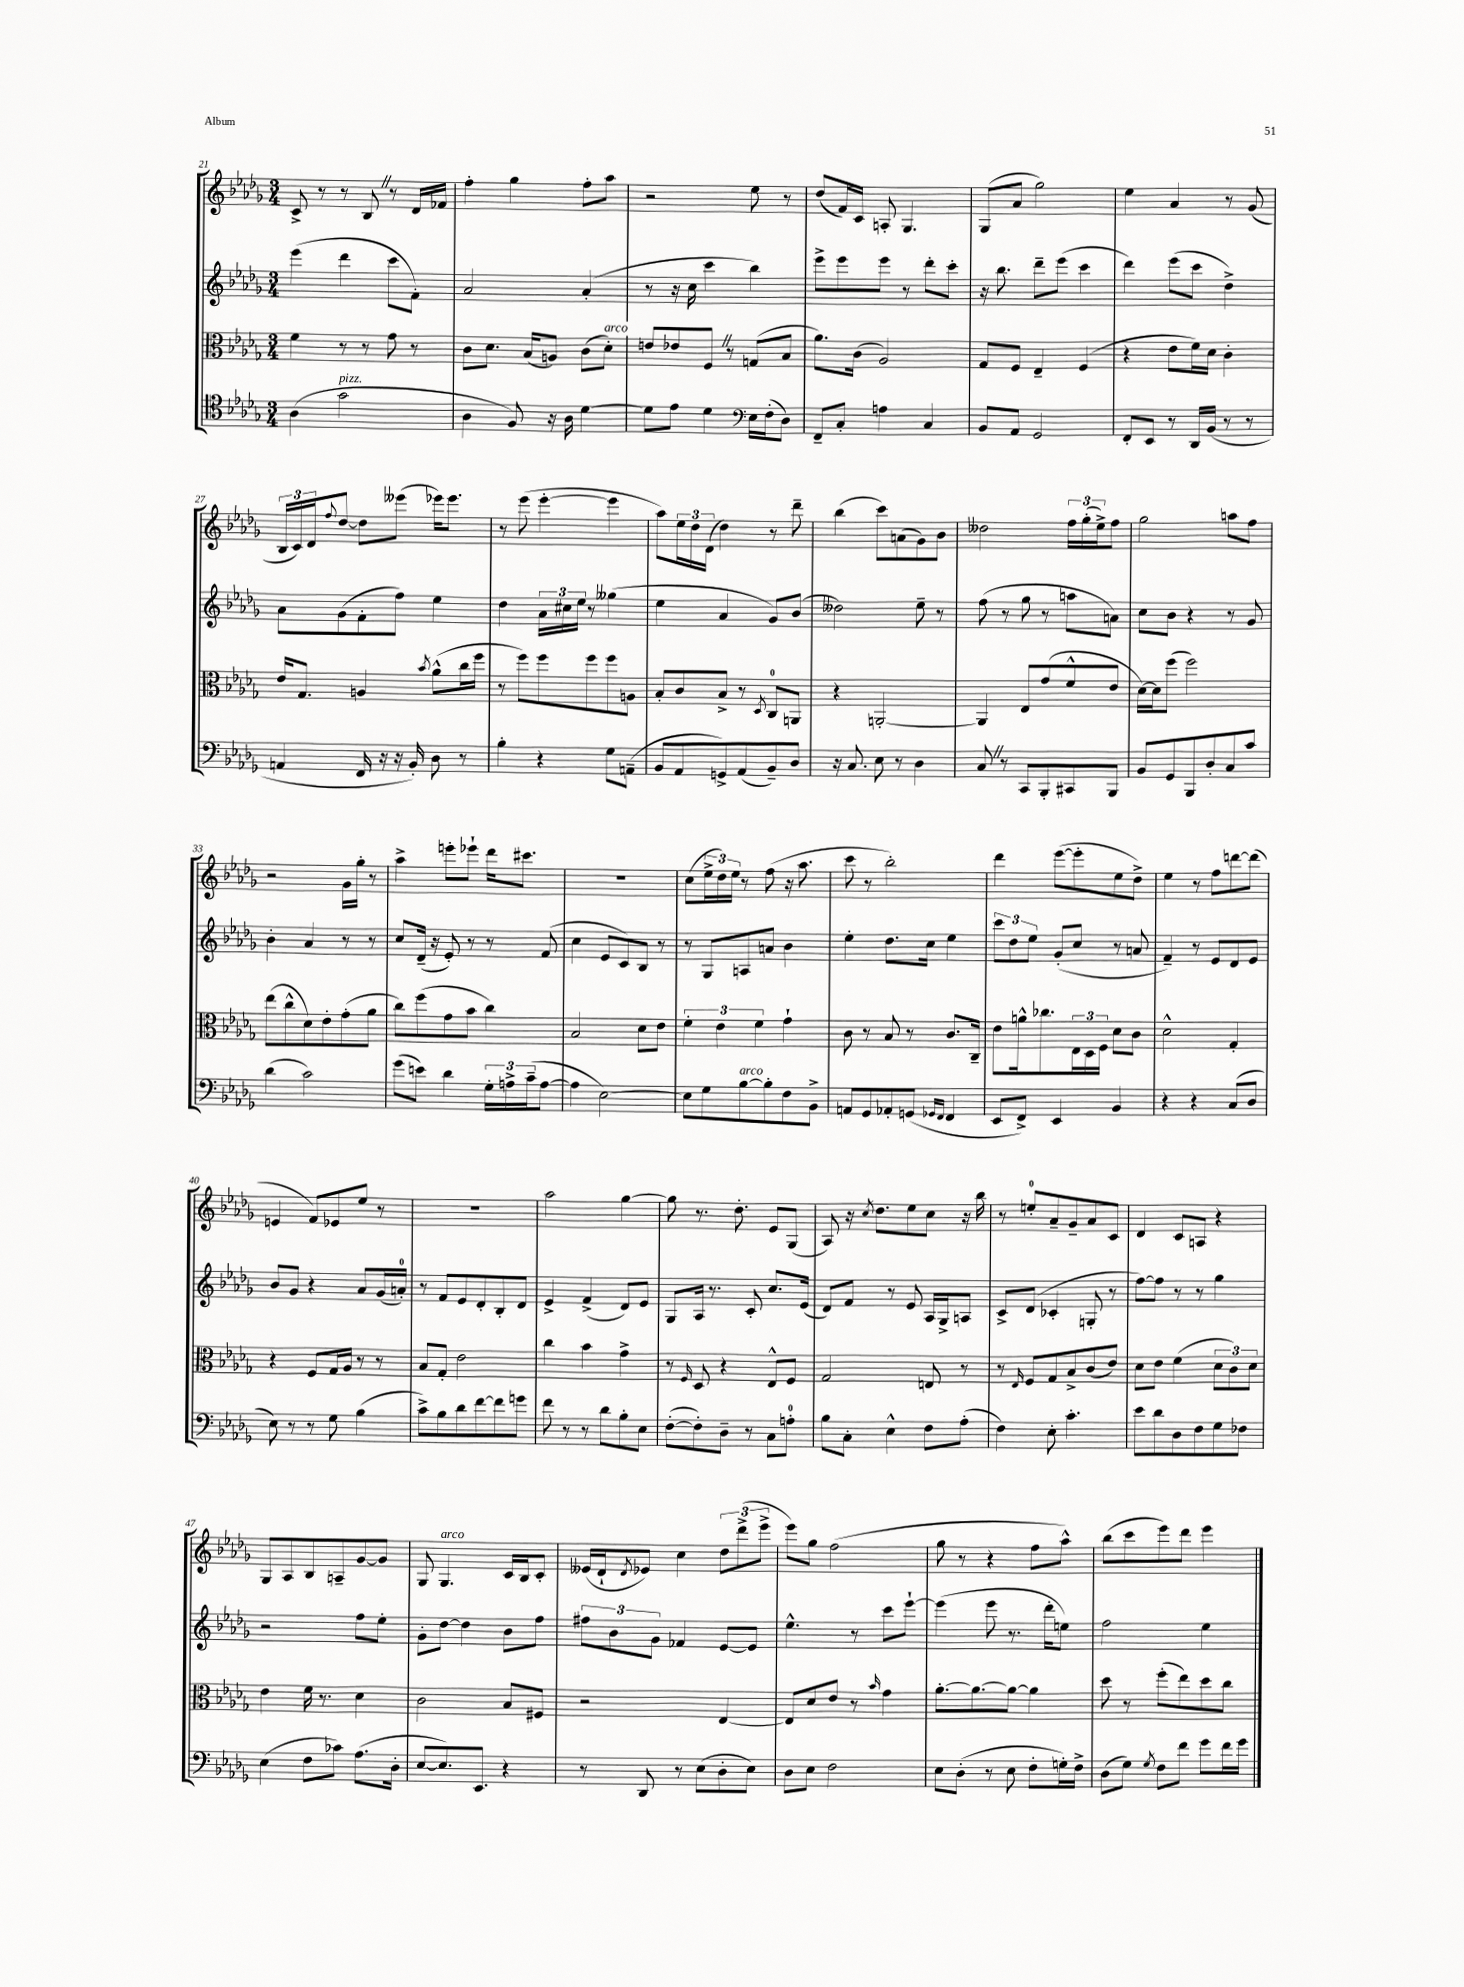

**kern	**kern	**kern	**kern
*staff4	*staff3	*staff2	*staff1
*clefC4	*clefC3	*clefG2	*clefG2
*k[b-e-a-d-g-]	*k[b-e-a-d-g-]	*k[b-e-a-d-g-]	*k[b-e-a-d-g-]
*M3/4	*M3/4	*M3/4	*M3/4
(4A-\	4f\	(4eee-\	8c^/
.	.	.	8r
2g-\	8r	4ddd-\	8r
.	8r	.	8B-/
.	8g-\	8ccc\L	8r
.	8r	8f'\J)	16d-/LL
.	.	.	16f-/JJ
=	=	=	=
4A-\	8c\L	2a-/	4ff'\
.	8.d-\J	.	.
8F/)	.	.	4gg-\
.	(16B-/LK	.	.
16r	8A/J)	.	.
16A-\	.	.	.
[4d-\	(8c\L	(4a-'/	8ff'\L
.	8d-'\J)	.	8aa-\J
=	=	=	=
8d-\]L	8e/L	8r	2r
8e-\J	8e-/	16r	.
.	.	16cc\	.
4d-\	8F/J	4ccc\	.
.	8r	.	.
*clefF4	*	*	*
16E-\LL	(8G/L	4bb-\)	8ee-\
(16F'\J	.	.	.
8D-\J)	8B-/J	.	8r
=	=	=	=
8FF~/L	8.a-\L)	8eee-^\L	(8dd-/L
8C'/J	.	8eee-\	16f/L)
.	(16c\Jk	.	16c/JJ
4A\	2A-/)	8eee-\J	8A'/
.	.	8r	4.G-/
4C/	.	8ddd-'\L	.
.	.	8ccc'\J	.
=	=	=	=
8BB-/L	8G-/L	16r	(8G-/L
.	.	8.bb-\	.
8AA-/J	8F/J	.	8a-/J
2GG-/	4E-~/	8ddd-~\L	2gg-\)
.	.	(8eee-\J	.
.	(4F/	4ccc\	.
=	=	=	=
8FF'/L	4r	4ddd-\)	4ee-\
8EE-/J	.	.	.
8r	8e-\L	(8eee-\L	4a-/
16DD-/LL	16f\L)	8ccc\J	.
(16BB-/JJ	16d-\JJ	.	.
8r	4c'\	4dd-^\)	8r
8r	.	.	(8g-/
=	=	=	=
4AA/	16e-/LK	8a-\L	24B-/LL
.	.	.	24c/)
.	8.G-/J	.	.
.	.	.	24d-/J
.	.	.	8qqff/
.	.	(8g-\	[8dd-/J
16FF/	4A/	8f'\	8dd-\]L
16r	.	.	.
16r	.	8ff\J)	(8eee--\J
16BB-'/)	.	.	.
.	8qb-/	.	.
8D-\	(8a-^^\L	4ee-\	16eee-\LK)
.	.	.	8.eee-\J
8r	16cc\L	.	.
.	16ff\JJ	.	.
=	=	=	=
4B-'\	8r	4dd-\	8r
.	8ff\L)	.	(8eee-\
4r	8ff\	24a-\LL	[4eee-'\
.	.	24cc#\	.
.	.	24ee-\JJ	.
.	8ff\	8r	.
8G-\L	8ff\	(4gg--\	4eee-\]
(8AA~\J	8A\J	.	.
=	=	=	=
8BB-/L	8B-'/L	4ee-\	8aa-\L)
8AA-/	8c/	.	24ee-\L
.	.	.	24dd-\
.	.	.	(24d-\JJ
8GG^/)	8B-^/J	4a-/	4dd-\)
(8AA-/	8r	.	.
.	8qD-/	.	.
8BB-~/)	8C/L	8g-/L)	8r
8D-/J	8AA/J	(8b-/J	8ddd-~\
=	=	=	=
16r	4r	2dd--\)	(4bb-\
8.C/	.	.	.
8E-\	[2AA'/	.	8ccc\L)
8r	.	.	(8a\
4D-\	.	8ee-~\	8g-\)
.	.	8r	8b-\J
=	=	=	=
8C/	4AA/]	(8ff\	2dd--\
8r	.	8r	.
8CC/L	8E-/L	8gg-\	.
8BBB-'/	(8g-/	8r	.
8CC#/	8f^^/	8aa\L	24ff\LL
.	.	.	(24gg-'\
.	.	.	24ee-^\J)
8BBB-/J	8e-/J	8a\J)	8ff\J
=	=	=	=
8BB-/L	[16d-\LL)	8cc\L	2gg-\
.	16d-\]J	.	.
8GG-/	(8ff\J	8b-\J	.
8BBB-/	2ff\)	4r	.
8D-'/	.	.	.
8C/	.	8r	8aa\L
8c/J	.	8g-/	8ff\J
=	=	=	=
(4d-\	(8ee-\L	4b-'\	2r
.	8cc^^\	.	.
2c\)	8d-\)	4a-/	.
.	8e-'\	.	.
.	(8g-'\	8r	16g-\LL
.	.	.	16gg-'\JJ
.	8a-\J	8r	8r
=	=	=	=
(8g-\L	8cc\L)	8cc/L	4aa-^\
8e\J)	(8ff\	(16d-~/Jk	.
.	.	16r	.
4d-\	8g-\	8e-'/)	8eee'\L
.	8b-\J	8r	8eee-`\J
24G-'\LL	4cc\)	8r	16ddd-\LK
24A^\	.	.	.
.	.	.	8.ccc#\J
(24c~\J	.	.	.
[8A\J	.	(8f/	.
=	=	=	=
4A\]	2B-/	4cc\	2.r
[2E-\)	.	8e-/L	.
.	.	8c/)	.
.	8d-\L	8B-/J	.
.	8e-\J	8r	.
=	=	=	=
8E-\]L	6f'\	8r	(8cc\L
8G-\	.	8G-/L	24ee-^\L
.	6e-\	.	24dd-\)
.	.	.	24ee-\JJ
[8B-\	.	8A/	8r
.	6f\	.	.
8B-'\]	.	8a/J	(8ff\
8F\	4g-`\	4b-\	16r
.	.	.	8.aa-\
8BB-^\J	.	.	.
=	=	=	=
8AA/L	8c\	4ee-'\	8ccc\
8GG-/	8r	.	8r
8AA-'/	8B-/	8.dd-\L	2bb-'\)
(8GG/J	8r	.	.
.	.	16cc\Jk	.
16qqGG-/LL	.	.	.
16qqFF/JJ	.	.	.
4FF/	8.c/L	4ee-\	.
.	16C~/Jk	.	.
=	=	=	=
8EE-/L	8e-\L	12ccc\L	4ddd-\
.	.	12dd-\	.
8FF^/J)	16a^^\k	.	.
.	.	12ee-\J	.
.	8.cc-\	.	.
4EE-/	.	(8g-'/L	([8eee-\L
.	24E-\L	8cc/J	8eee-'\]
.	24D-\	.	.
.	24F\JJ	.	.
4BB-/	8d-\L	8r	8ee-\
.	8c\J	8a/	8dd-^\J)
=	=	=	=
4r	2d-^^\	4f~/)	4ee-\
4r	.	8r	8r
.	.	8e-/L	8ff\L
(8C/L	4G-'/	8d-/	[8ddd\
8D-/J	.	8e-/J	(8ddd\]J
=	=	=	=
8E-\)	4r	8b-/L	4e/
8r	.	8g-/J	.
8r	8F/L	4r	8f/L)
8G-\	16G-/L	.	8e-/
.	16A-/JJ	.	.
(4B-\	8r	8a-/L	8ee-/J
.	8r	(16g-/L	8r
.	.	16a'/JJ)	.
=	=	=	=
8c^\L)	8B-/L	8r	2.r
8B-\	8G-'/J	8f/L	.
8d-\	2e-\	8e-/	.
[8f\	.	8d-'/	.
8f\]	.	8B-'/	.
8g\J	.	8d-/J	.
=	=	=	=
8f\	4cc\	4e-^/	2aa-\
8r	.	.	.
8r	4b-\	(4f^/	.
8d-\L	.	.	.
8B-'\	4g-^\	8d-/L)	[4gg-\
8E-\J	.	8e-/J	.
=	=	=	=
([8F'\L	8r	8G-/L	8gg-\]
.	16qqF/	.	.
8F'\])	8D-/	16A-/Jk	8.r
.	.	8.r	.
8D-~\J	4r	.	.
.	.	.	8.dd-'\
8r	.	8c'/	.
8C\L	8E-^^/L	8.cc/L	8e-/L
8A'\J	8F/J	.	(8G-/J
.	.	(16e-/Jk	.
=	=	=	=
8B-\L	2G-/	8d-/L)	8A-/)
8C'\J	.	8f/J	16r
.	.	.	8qcc/
.	.	.	8.dd-\L
4E-^^\	.	8r	.
.	.	8e-/	8ee-\
8F\L	8E/	16A-/LL	8cc\J
.	.	16G-^/J	.
(8A-'\J	8r	8A/J	16r
.	.	.	16bb-\
=	=	=	=
4F\)	8r	8c^/L	8r
.	16qqE-/	.	.
.	8F/L	(8d-/J	8ee'/L
8E-'\	8G-/	4c-'/	8a-~/
4.c'\	8B-^/	.	8g-~/
.	(8c/	8G'/	8a-/
.	8e-/J)	8r	8c/J
=	=	=	=
8e-\L	8d-\L	[8ff\L)	4d-/
8d-\	8e-\J	8ff\]J	.
8D-\	(4f\	8r	8c/L
8F\	.	8r	8A/J
8G-\	12d-\L	4gg-\	4r
.	12c\)	.	.
8F-\J	.	.	.
.	12d-\J	.	.
=	=	=	=
(4E-\	4e-\	2r	8G-/L
.	.	.	8A-/
8F\L	16f\	.	8B-/
.	8.r	.	.
8c-\J)	.	.	8A~/
(8.A-\L	4d-\	8ff\L	[8g-/
.	.	8ee-'\J	8g-/]J
16D-'\Jk	.	.	.
=	=	=	=
[8E-/L	2c\	8g-'\L	8G-/
8.E-/])	.	[8dd-\J	4.G-/
.	.	4dd-\]	.
8.EE-/J	.	.	.
4r	8B-/L	8b-\L	16c/LL
.	.	.	16B-/J
.	8F#/J	8ff\J	8c'/J
=	=	=	=
8r	2r	12ff#\L	(16e--/LL
.	.	.	16d-`/J
.	.	12b-\	.
.	.	.	8qd-/
8DD-/	.	.	8e-/J)
.	.	12g-\J	.
8r	.	4f-/	4cc\
(8E-\L	.	.	.
8D-'\	[4E-/	[8e-/L	12dd-\L
.	.	.	(12ddd-^\
8E-\J)	.	8e-/]J	.
.	.	.	12eee-^\J
=	=	=	=
8D-\L	8E-/]L	4.ee-^^\	8eee-\L)
8E-\J	8d-/	.	8gg-\J
2F\	8e-/J	.	(2ff\
.	8r	8r	.
.	16qqb-/	.	.
.	4g-\	8ccc\L	.
.	.	[8eee-`\J	.
=	=	=	=
8E-\L	[8.a-'\L	(4eee-\]	8gg-\
(8D-'\J	.	.	8r
.	8.a-\_	.	.
8r	.	8eee-\	4r
8E-\	8a-\_J	8.r	.
8F'\L	4a-\]	.	8ff\L
.	.	16ddd-'\LK	.
16G'\L)	.	8ee\J)	8aa-^^\J)
16F^\JJ	.	.	.
=	=	=	=
(8D-\L	8dd-\	2ff\	(8bb-\L
8G-\J)	8r	.	8ccc\
8qG-/	.	.	.
8F\L	(8ff'\L	.	8eee-\)
8f\J	8ee-\)	.	8ddd-\J
8g-\L	8dd-\	4ee-\	4eee-\
16f\L	8cc\J	.	.
16g-\JJ	.	.	.
==	==	==	==
*-	*-	*-	*-
